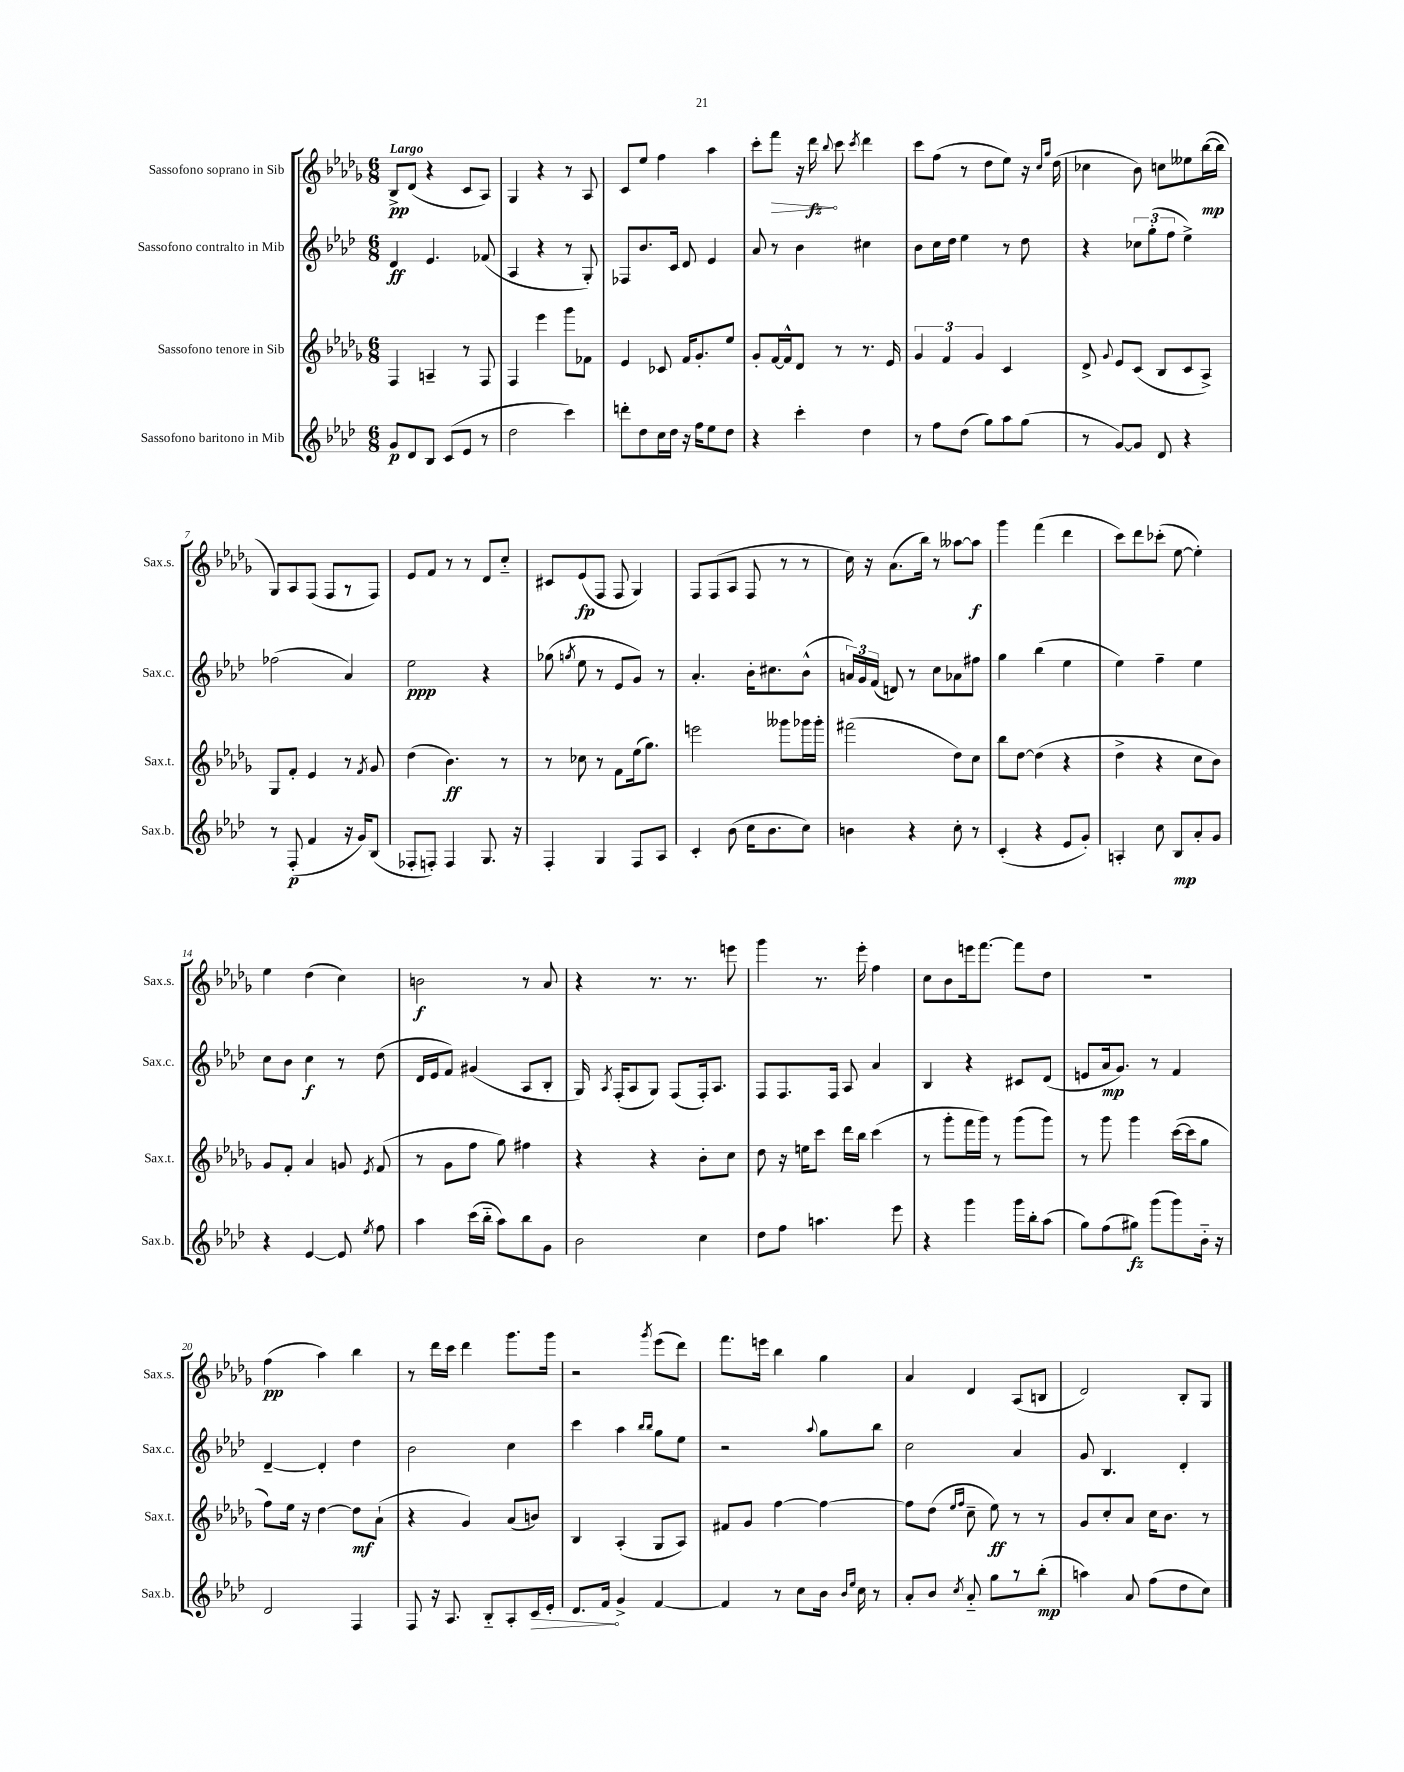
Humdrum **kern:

**kern	**dynam	**kern	**dynam	**kern	**dynam	**kern	**dynam
*part4	*part4	*part3	*part3	*part2	*part2	*part1	*part1
*staff4	*staff4	*staff3	*staff3	*staff2	*staff2	*staff1	*staff1
*I"Sassofono baritono in Mib	*	*I"Sassofono tenore in Sib	*	*I"Sassofono contralto in Mib	*	*I"Sassofono soprano in Sib	*
*I'Sax.b.	*	*I'Sax.t.	*	*I'Sax.c.	*	*I'Sax.s.	*
*clefG2	*	*clefG2	*	*clefG2	*	*clefG2	*
*k[b-e-a-d-]	*	*k[b-e-a-d-g-]	*	*k[b-e-a-d-]	*	*k[b-e-a-d-g-]	*
*M6/8	*	*M6/8	*	*M6/8	*	*M6/8	*
=1	=1	=1	=1	=1	=1	=1	=1
!	!	!	!	!	!	!LO:TX:a:B:t=Largo	!
8g/L	p	4F/	.	4d-/	ff	8B-^/L	pp
8d-/	.	.	.	.	.	(8d-/J	.
8B-/J	.	4An~/	.	4.e-/	.	4r	.
(8c/L	.	.	.	.	.	.	.
8e-/J	.	8r	.	.	.	8c/L	.
8r	.	8F/	.	(8f-X/	.	8A-/J)	.
=2	=2	=2	=2	=2	=2	=2	=2
2dd-\	.	4F/	.	4A-/	.	4G-/	.
.	.	4eee-\	.	4r	.	4r	.
4ccc\)	.	8ggg-\L	.	8r	.	8r	.
.	.	8f-X\J	.	8G'/)	.	8A-/	.
=3	=3	=3	=3	=3	=3	=3	=3
8dddn'\L	.	4e-/	.	8F-X/L	.	8c/L	.
8dd-\	.	.	.	8.b-/	.	8ee-/J	.
16cc\L	.	8c-X/	.	.	.	4ff\	.
16dd-\JJ	.	.	.	16c/Jk	.	.	.
16r	.	16f/KL	.	8d-/	.	.	.
16ff\KL	.	8.g-'/	.	.	.	.	.
8ee-\	.	.	.	4e-/	.	4aa-\	.
8dd-\J	.	8ee-/J	.	.	.	.	.
=4	=4	=4	=4	=4	=4	=4	=4
4r	.	8g-'/L	.	8a-/	.	8ccc'\L	.
!	!	!	!	!	!	!	!LO:HP:b
.	.	[16f/L	.	8r	.	8fff\J	>
.	.	16f^^/J]	.	.	.	.	.
4ccc'\	.	8d-/J	.	4b-\	.	16r	.
.	.	.	.	.	.	16ddd-\	fz
.	.	.	.	.	.	8qqbb-/	.
.	.	8r	.	.	.	8ccc\	]
.	.	.	.	.	.	8qccc/	.
4dd-\	.	8.r	.	4cc#X\	.	4ddd-\	.
.	.	16e-/	.	.	.	.	.
=5	=5	=5	=5	=5	=5	=5	=5
8r	.	6g-/	.	8b-\L	.	8ccc\L	.
8ff\L	.	.	.	16cc\L	.	(8ff\J	.
.	.	6f/	.	.	.	.	.
.	.	.	.	16dd-\JJ	.	.	.
(8dd-\J	.	.	.	4ee-\	.	8r	.
.	.	6g-/	.	.	.	.	.
8gg\L)	.	.	.	.	.	8dd-\L	.
8aa-\	.	4c/	.	8r	.	8ee-\J)	.
(8gg\J	.	.	.	8dd-\	.	16r	.
.	.	.	.	.	.	16qqcc/LL	.
.	.	.	.	.	.	16qqgg-/JJ	.
.	.	.	.	.	.	(16dd-\	.
=6	=6	=6	=6	=6	=6	=6	=6
8r	.	8d-^/	.	4r	.	4cc-X\	.
.	.	8qqg-/	.	.	.	.	.
[8g/L)	.	8e-/L	.	.	.	.	.
8g/J]	.	(8c/J	.	12cc-X\L	.	8b-\)	.
.	.	.	.	(12gg'\	.	.	.
8d-/	.	8B-/L	.	.	.	8ccn\L	.
.	.	.	.	12ff\J	.	.	.
4r	.	8c/	.	4ee-^\)	.	8ee--X\	.
.	.	8A-^/J)	.	.	.	([16bb-\L	mp
.	.	.	.	.	.	16bb-\JJ]	.
!!LO:LB:g=z
=7	=7	=7	=7	=7	=7	=7	=7
8r	.	8G-/L	.	(2ff-X\	.	8G-/L)	.
(8F'/	p	8f'/J	.	.	.	8A-/	.
4f/	.	4e-/	.	.	.	(8F/J	.
.	.	.	.	.	.	8F/L	.
16r	.	8r	.	4a-/)	.	8r	.
16g/KL)	.	.	.	.	.	.	.
.	.	8qf/	.	.	.	.	.
(8B-/J	.	8g-/	.	.	.	8F/J)	.
=8	=8	=8	=8	=8	=8	=8	=8
8F-X'/L	.	(4dd-\	.	2ee-\	ppp	8e-/L	.
8Fn'/J)	.	.	.	.	.	8f/J	.
4F/	.	4.b-\)	ff	.	.	8r	.
.	.	.	.	.	.	8r	.
8.G/	.	.	.	4r	.	8d-/L	.
.	.	8r	.	.	.	8cc/J	.
16r	.	.	.	.	.	.	.
=9	=9	=9	=9	=9	=9	=9	=9
4F'/	.	8r	.	(8gg-X\	.	8c#X/L	.
.	.	.	.	8qggn/	.	.	.
.	.	8cc-X\	.	8ee-\	.	(8e-/	fp
4G/	.	8r	.	8r	.	8F/J	.
.	.	8f\L	.	8e-/L	.	8F/	.
8F/L	.	(16ee-\k	.	8g/J)	.	4G-/)	.
.	.	8.gg-\J)	.	.	.	.	.
8A-/J	.	.	.	8r	.	.	.
=10	=10	=10	=10	=10	=10	=10	=10
4c'/	.	2eeen\	.	4.a-'/	.	8F/L	.
.	.	.	.	.	.	(8F/	.
(8b-\	.	.	.	.	.	8A-/J	.
16cc\KL	.	.	.	16b-'\KL	.	8F/	.
8.b-\	.	.	.	8.cc#X\	.	.	.
.	.	8ggg--X\L	.	.	.	8r	.
8cc\J)	.	16ggg-X\L	.	(8b-^^\J	.	8r	.
.	.	16ggg-'\JJ	.	.	.	.	.
=11	=11	=11	=11	=11	=11	=11	=11
4bn\	.	(2fff#X\	.	24an/LL)	.	16cc\)	.
.	.	.	.	24g/	.	.	.
.	.	.	.	.	.	16r	.
.	.	.	.	(24f/JJ	.	.	.
.	.	.	.	8dn/)	.	(8.a-\L	.
4r	.	.	.	8r	.	.	.
.	.	.	.	.	.	16bb-\Jk)	.
.	.	.	.	8cc\L	.	8r	.
8cc'\	.	8dd-\L)	.	8a-X\	.	[8aa--X\L	.
8r	.	8cc\J	.	8ff#X\J	.	8aa--\J]	f
=12	=12	=12	=12	=12	=12	=12	=12
(4c'/	.	8bb-\L	.	4gg\	.	4ggg-\	.
.	.	[8dd-\J	.	.	.	.	.
4r	.	(4dd-\]	.	(4bb-\	.	(4fff\	.
8e-/L	.	4r	.	4ee-\	.	4ddd-\	.
8g'/J)	.	.	.	.	.	.	.
=13	=13	=13	=13	=13	=13	=13	=13
4An'/	.	4dd-^\	.	4ee-\)	.	8ccc\L)	.
.	.	.	.	.	.	8ddd-\	.
8cc\	.	4r	.	4ff~\	.	(8ccc-X'\J	.
8B-/L	mp	.	.	.	.	[8ee-\	.
8a-'/	.	8cc\L	.	4ee-\	.	4ee-'\])	.
8g/J	.	8b-\J)	.	.	.	.	.
!!LO:LB:g=z
=14	=14	=14	=14	=14	=14	=14	=14
4r	.	8g-/L	.	8cc\L	.	4ee-\	.
.	.	8f'/J	.	8b-\J	.	.	.
[4e-/	.	4a-/	.	4cc\	f	(4dd-\	.
8e-/]	.	8gn/	.	8r	.	4cc\)	.
8qee-/	.	8qe-/	.	.	.	.	.
8ff\	.	(8f/	.	(8dd-\	.	.	.
=15	=15	=15	=15	=15	=15	=15	=15
4aa-\	.	8r	.	16d-/LL	.	2bn\	f
.	.	.	.	16e-/J	.	.	.
.	.	8g-\L	.	8f/J)	.	.	.
(16ccc\LL	.	8ff\J	.	(4g#X/	.	.	.
16bb-\JJ	.	.	.	.	.	.	.
8aa-\L)	.	8gg-\)	.	.	.	.	.
8bb-\	.	4ff#X\	.	8A-/L	.	8r	.
8g\J	.	.	.	8B-'/J	.	8a-/	.
=16	=16	=16	=16	=16	=16	=16	=16
2b-\	.	4r	.	16G/)	.	4r	.
.	.	.	.	8qA-/	.	.	.
.	.	.	.	(16F'/KL	.	.	.
.	.	.	.	8A-/	.	.	.
.	.	4r	.	8G/J)	.	8.r	.
.	.	.	.	(8F/L	.	.	.
.	.	.	.	.	.	8.r	.
4cc\	.	8b-'\L	.	16F'/k)	.	.	.
.	.	.	.	8.A-/J	.	.	.
.	.	8cc\J	.	.	.	8eeen\	.
=17	=17	=17	=17	=17	=17	=17	=17
8dd-\L	.	8dd-\	.	8F/L	.	4ggg-\	.
8ff\J	.	16r	.	8.F/	.	.	.
.	.	16een\KL	.	.	.	.	.
4.aan\	.	8ccc\J	.	.	.	8.r	.
.	.	.	.	16F/Jk	.	.	.
.	.	16ddd-\LL	.	8A-/	.	.	.
.	.	16bb-\JJ	.	.	.	16eee-'\	.
.	.	(4ccc\	.	4a-/	.	4ff\	.
8eee-\	.	.	.	.	.	.	.
=18	=18	=18	=18	=18	=18	=18	=18
4r	.	8r	.	4B-/	.	8cc\L	.
.	.	8ggg-'\L	.	.	.	8b-\	.
4ggg\	.	16fff\L	.	4r	.	16eeen\k	.
.	.	16ggg-\JJ)	.	.	.	[8.fff\J	.
.	.	8r	.	.	.	.	.
16ggg\LL	.	(8ggg-\L	.	8c#X/L	.	8fff\L]	.
16bb-'\J	.	.	.	.	.	.	.
(8aa-\J	.	8ggg-\J)	.	(8d-/J	.	8dd-\J	.
=19	=19	=19	=19	=19	=19	=19	=19
8gg\L)	.	8r	.	8en/L	.	2.r	.
(8ff\	.	8ggg-\	.	16a-/k	mp	.	.
.	.	.	.	8.g/J)	.	.	.
8gg#X\J)	fz	4ggg-\	.	.	.	.	.
(8ggg\L	.	.	.	8r	.	.	.
8ggg\)	.	([16ccc\LL	.	4f/	.	.	.
.	.	16ccc\J]	.	.	.	.	.
16b-\Jk	.	8gg-\J	.	.	.	.	.
16r	.	.	.	.	.	.	.
!!LO:LB:g=z
=20	=20	=20	=20	=20	=20	=20	=20
2d-/	.	8ff\L)	.	[4d-~/	.	(4ff\	pp
.	.	16ee-\Jk	.	.	.	.	.
.	.	16r	.	.	.	.	.
.	.	[4dd-\	.	4d-'/]	.	4aa-\)	.
4F/	.	8dd-\L]	mf	4dd-\	.	4bb-\	.
.	.	(8a-`\J	.	.	.	.	.
=21	=21	=21	=21	=21	=21	=21	=21
8F/	.	4r	.	2b-\	.	8r	.
16r	.	.	.	.	.	16ddd-\LL	.
8.A-/	.	.	.	.	.	16ccc\JJ	.
.	.	4g-/)	.	.	.	4ddd-\	.
8B-/L	.	.	.	.	.	.	.
8A-'/	.	(8a-/L	.	4cc\	.	8.ggg-\L	.
!	!LO:HP:b	!	!	!	!	!	!
16c/L	>	8bn/J)	.	.	.	.	.
16e-'/JJ	.	.	.	.	.	16ggg-\Jk	.
=22	=22	=22	=22	=22	=22	=22	=22
8.d-/L	.	4B-/	.	4ccc\	.	2r	.
16f/Jk	.	.	.	.	.	.	.
4g^/	]	(4A-'/	.	4aa-\	.	.	.
.	.	.	.	16qqbb-/LL	.	.	.
.	.	.	.	16qqbb-/JJ	.	8qggg-/	.
[4f/	.	8G-/L	.	8gg\L	.	(8eee-\L	.
.	.	8A-/J)	.	8ee-\J	.	8ddd-\J)	.
=23	=23	=23	=23	=23	=23	=23	=23
4f/]	.	8f#X/L	.	2r	.	8.fff\L	.
.	.	8g-/J	.	.	.	.	.
.	.	.	.	.	.	16eeen\Jk	.
8r	.	[4ff\	.	.	.	4bb-\	.
8cc\L	.	.	.	.	.	.	.
.	.	.	.	8qqaa-/	.	.	.
16b-\Jk	.	4ff\_	.	8gg\L	.	4gg-\	.
16qqb-/LL	.	.	.	.	.	.	.
16qqee-/JJ	.	.	.	.	.	.	.
16cc\	.	.	.	.	.	.	.
8r	.	.	.	8bb-\J	.	.	.
=24	=24	=24	=24	=24	=24	=24	=24
8a-'/L	.	8ff\L]	.	2cc\	.	4a-/	.
8b-/J	.	(8dd-\J	.	.	.	.	.
.	.	16qqee-/LL	.	.	.	.	.
8qcc/	.	16qqff/JJ	.	.	.	.	.
8a-/	.	8cc~\	.	.	.	4d-/	.
8gg\L	.	8ee-\)	ff	.	.	.	.
8r	.	8r	.	4a-/	.	(8A-/L	.
(8bb-'\J	mp	8r	.	.	.	8Bn/J	.
=25	=25	=25	=25	=25	=25	=25	=25
4aan\)	.	8g-/L	.	8g/	.	2d-/)	.
.	.	8cc'/	.	4.B-/	.	.	.
8a-/	.	8a-/J	.	.	.	.	.
(8ff\L	.	16cc\KL	.	.	.	.	.
.	.	8.b-\J	.	.	.	.	.
8dd-\	.	.	.	4d-'/	.	8B-'/L	.
8cc\J)	.	8r	.	.	.	8G-/J	.
==	==	==	==	==	==	==	==
*-	*-	*-	*-	*-	*-	*-	*-
